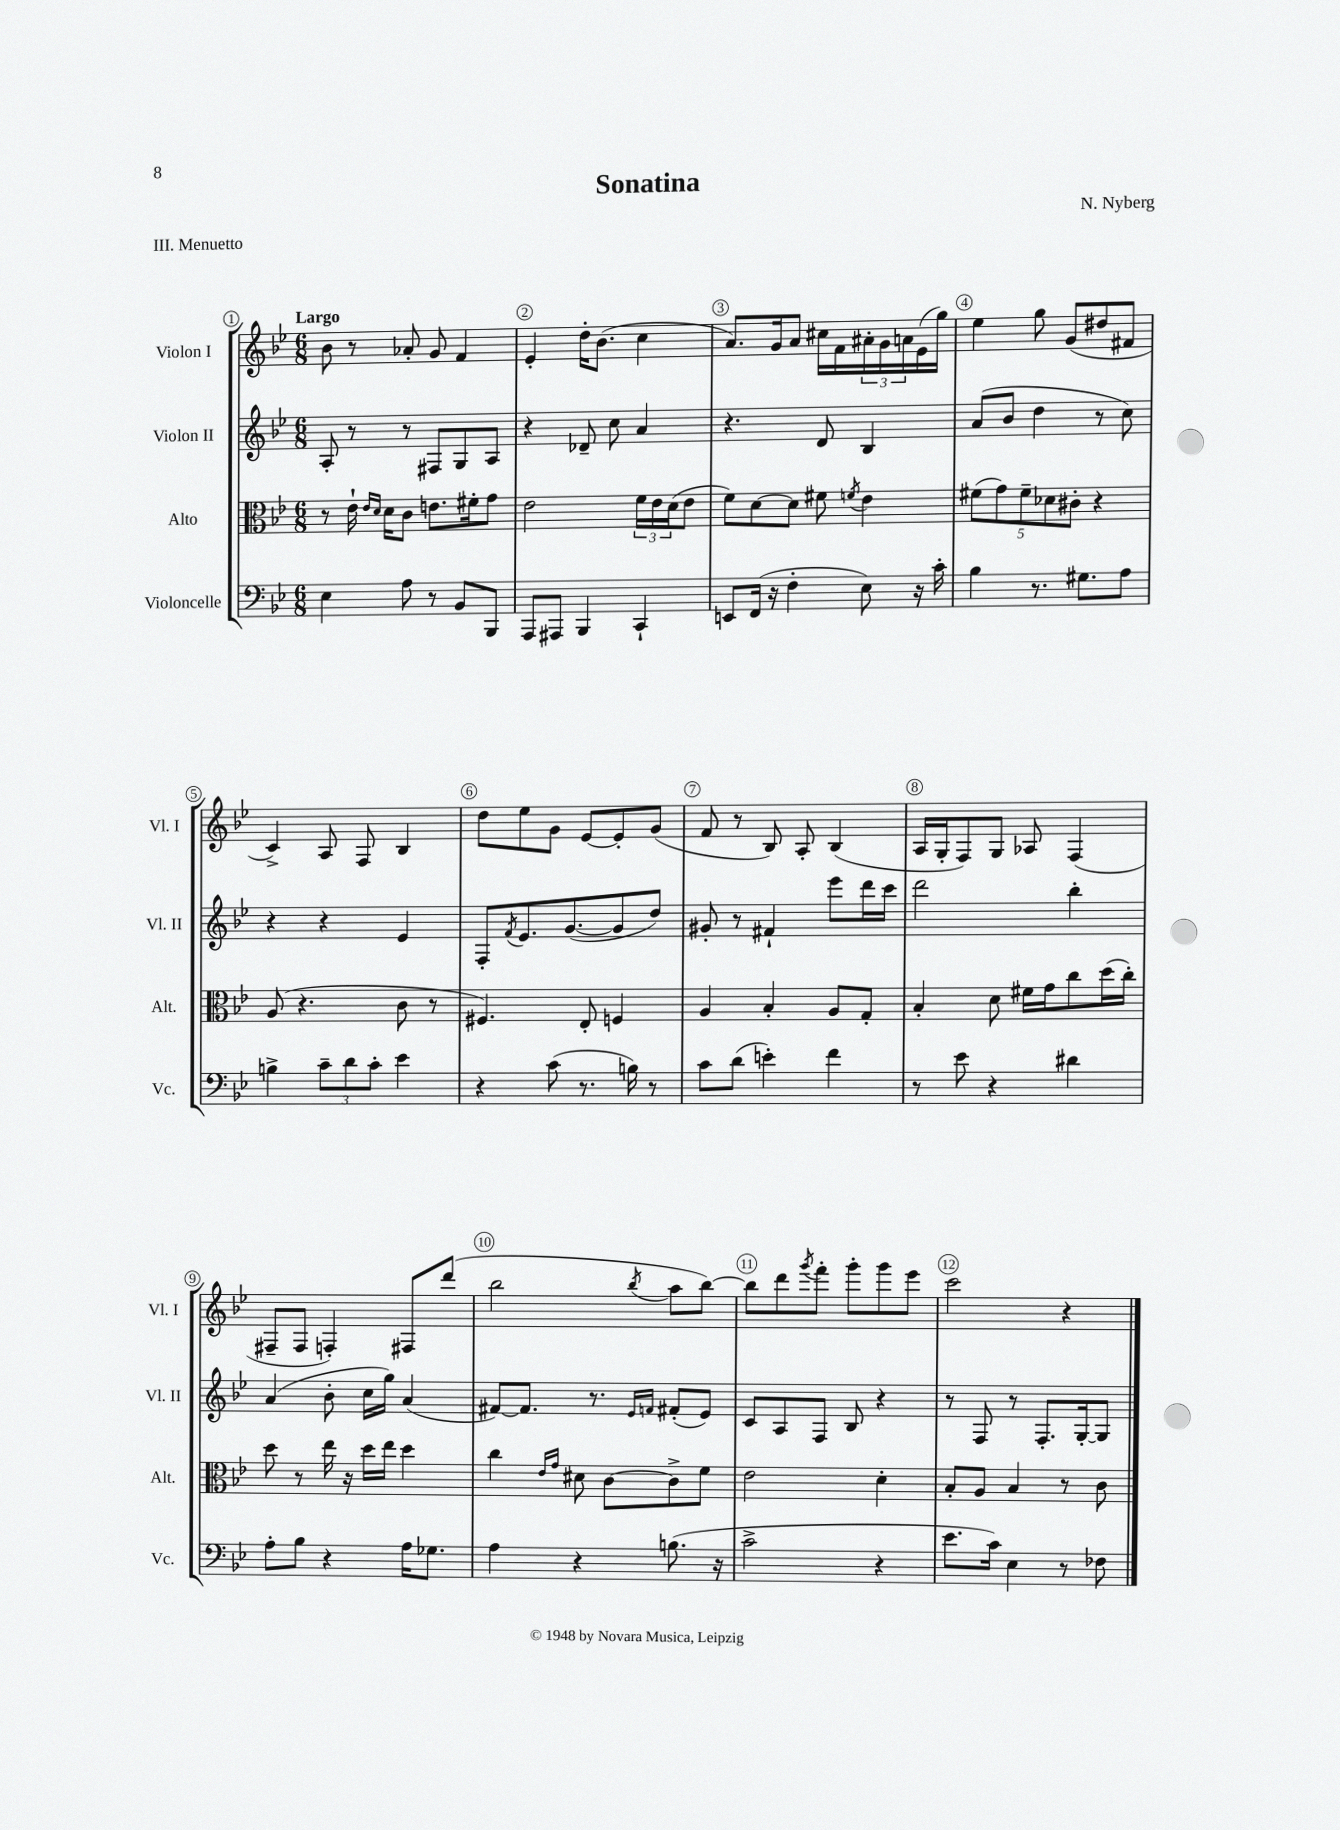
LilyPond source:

\header { title = "Sonatina" composer = "N. Nyberg" piece = "III. Menuetto" }
<<
\new StaffGroup <<
\new Staff = "s0" \with { instrumentName = "Violon I" shortInstrumentName = "Vl. I" } {
    \clef treble \key bes \major \numericTimeSignature \time 6/8 \tempo "Largo"
    bes'8 r8 aes'8-. g'8 f'4 |
    ees'4-. d''16-. bes'8.( c''4 |
    a'8.) g'16 a'8 cis''16 f'16 \tuplet 3/2 { ais'16-. g'16 a'16 } ees'16( g''16) |
    ees''4 g''8 g'8( dis''8 fis'8 |
    c'4->) a8 f8 bes4 |
    d''8 ees''8 g'8 ees'8~ ees'8-. g'8( |
    f'8 r8 bes8) a8-. bes4( |
    a16 g16-. f8) g8 aes8 f4( |
    fis8-- fis8 f4-.) fis8 d'''8( |
    bes''2 \acciaccatura { bes''8 } a''8 bes''8~) |
    bes''8 d'''8 \acciaccatura { g'''8 } f'''8-. g'''8-. g'''8 ees'''8 |
    c'''2 r4 \bar "|." |
}
\new Staff = "s1" \with { instrumentName = "Violon II" shortInstrumentName = "Vl. II" } {
    \clef treble \key bes \major \numericTimeSignature \time 6/8
    a8-. r8 r8 fis8 g8 a8 |
    r4 des'8-- c''8 a'4 |
    r4. d'8 bes4 |
    a'8( bes'8 d''4 r8 c''8) |
    r4 r4 ees'4 |
    f8-. \acciaccatura { f'8 } ees'8. g'8.~( g'8 d''8) |
    gis'8-. r8 fis'4-! ees'''8 d'''16 c'''16 |
    d'''2 bes''4-. |
    a'4( bes'8-. c''16 g''16) a'4( |
    fis'8~) fis'8. r8. \grace { ees'16 f'16 } fis'8-.( ees'8) |
    c'8 a8 f8 bes8 r4 |
    r8 f8 r8 f8.-. g16~-. g8 \bar "|." |
}
\new Staff = "s2" \with { instrumentName = "Alto" shortInstrumentName = "Alt." } {
    \clef alto \key bes \major \numericTimeSignature \time 6/8
    r8 ees'16-! \grace { ees'16 d'16 } d'16 c'8 e'8. fis'16-. g'8 |
    ees'2 \tuplet 3/2 { f'16 ees'16 d'16( } ees'8 |
    f'8) d'8~ d'8 fis'8 \acciaccatura { f'8 } ees'4 |
    \tuplet 5/4 { fis'8( g'8) fis'8-- des'8 cis'8-. } r4 |
    a8( r4. c'8 r8 |
    fis4.) ees8-. f4 |
    a4 bes4-. a8 g8-. |
    bes4-. d'8 fis'16 g'16 c''8 d''16( c''16-.) |
    d''8 r8 ees''16 r16 d''16 ees''16 d''4 |
    c''4 \grace { ees'16 g'16 } dis'8 c'8~ c'8-> f'8 |
    ees'2 d'4-. |
    bes8-. a8 bes4 r8 c'8 \bar "|." |
}
\new Staff = "s3" \with { instrumentName = "Violoncelle" shortInstrumentName = "Vc." } {
    \clef bass \key bes \major \numericTimeSignature \time 6/8
    ees4 a8 r8 bes,8 bes,,8 |
    a,,8 ais,,8 bes,,4 c,4-! |
    e,8 f,16( r16 f4-. ees8) r16 c'16-. |
    bes4 r8. gis8. a8 |
    b4-> \tuplet 3/2 { c'8-- d'8 c'8-. } ees'4 |
    r4 c'8( r8. b16) r8 |
    c'8 d'8( e'4-.) f'4 |
    r8 ees'8 r4 dis'4 |
    a8-. bes8 r4 a16 ges8. |
    a4 r4 b8.( r16 |
    c'2-> r4 |
    ees'8. c'16) ees4 r8 fes8 \bar "|." |
}
>>
>>
\layout { \context { \Score \override BarNumber.break-visibility = ##(#f #t #t) barNumberVisibility = #all-bar-numbers-visible \override BarNumber.stencil = #(make-stencil-circler 0.1 0.3 ly:text-interface::print) } }
